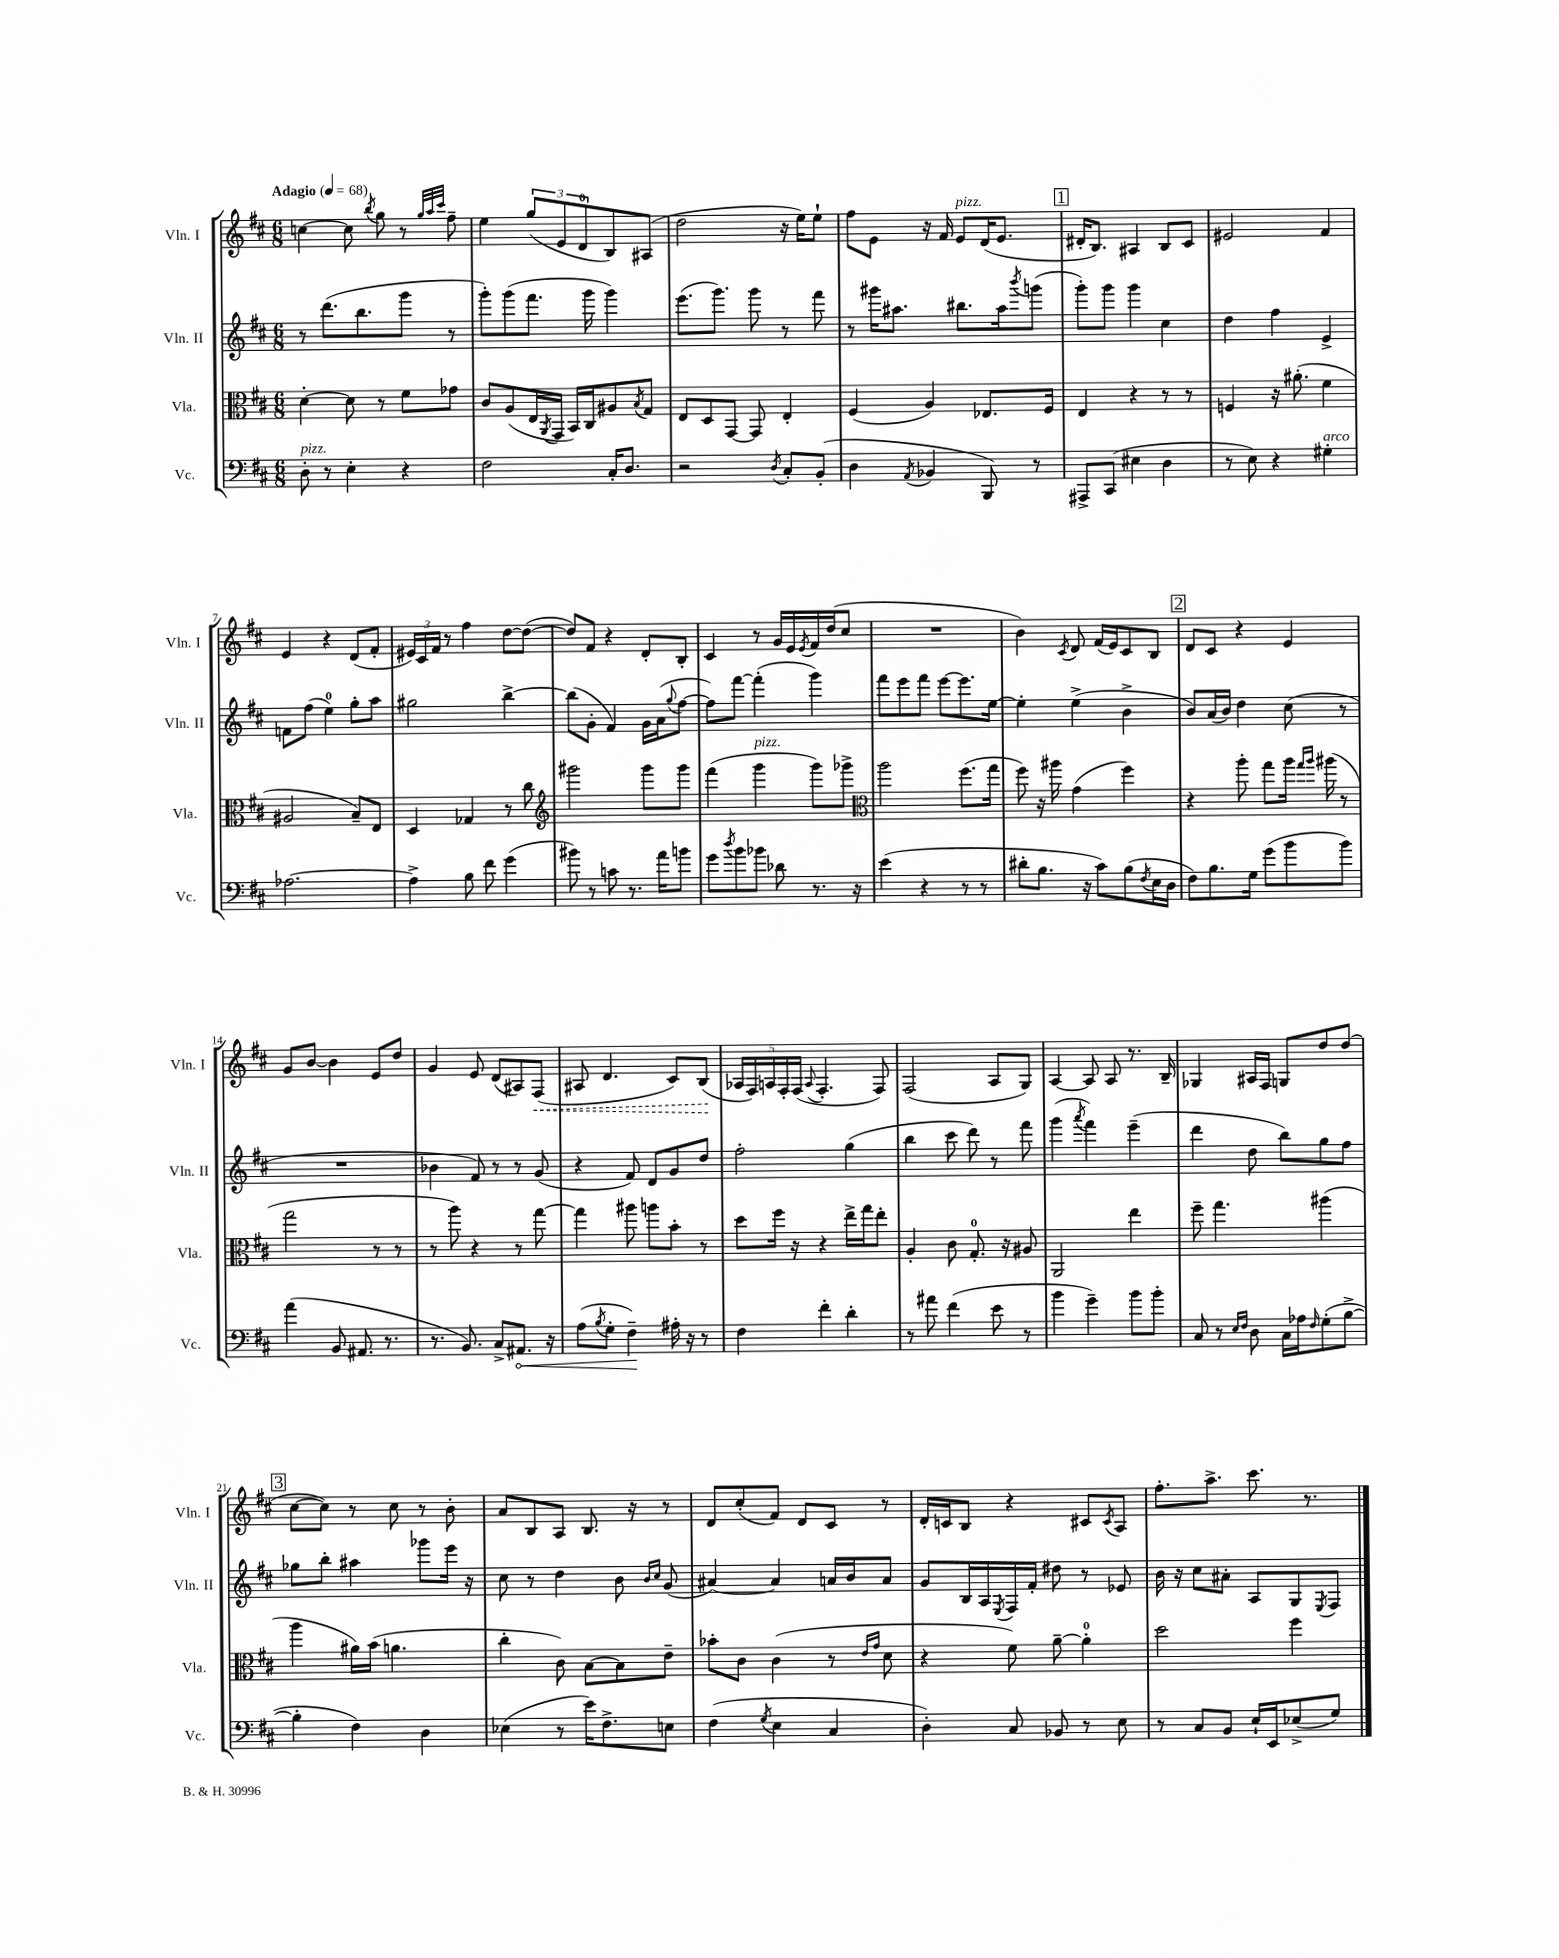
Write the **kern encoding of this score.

**kern	**dynam	**kern	**kern	**kern	**dynam
*part4	*part4	*part3	*part2	*part1	*part1
*staff4	*staff4	*staff3	*staff2	*staff1	*staff1
*I"Vc.	*	*I"Vla.	*I"Vln. II	*I"Vln. I	*
*I'Vc.	*	*I'Vla.	*I'Vln. II	*I'Vln. I	*
*clefF4	*	*clefC3	*clefG2	*clefG2	*
*k[f#c#]	*	*k[f#c#]	*k[f#c#]	*k[f#c#]	*
*M6/8	*	*M6/8	*M6/8	*M6/8	*
*MM68	*	*MM68	*MM68	*MM68	*
=1	=1	=1	=1	=1	=1
!	!	!	!	!LO:TX:a:B:t=Adagio	!
!LO:TX:a:i:t=pizz.	!	!	!	!	!
8D'\	.	[4d'\	8r	[4ccn\	.
8r	.	.	(8.ddd\L	.	.
4E'\	.	8d\]	.	8cc\]	.
.	.	.	8.bb\	.	.
.	.	.	.	8qbb/	.
.	.	8r	.	8gg\	.
4r	.	8f#\L	8ggg\J	8r	.
.	.	.	.	32qqgg/LLL	.
.	.	.	.	32qqaa/	.
.	.	.	.	32qqccc#/JJJ	.
.	.	8g-X\J	8r	8ff#~\	.
=2	=2	=2	=2	=2	=2
2F#\	.	8c#/L	8ggg'\L)	4ee\	.
.	.	(8A/	(8ggg\	.	.
.	.	16E/L	8.fff#\J	(12gg/L	.
.	.	8qAA/	.	.	.
.	.	16GG/JJ	.	.	.
.	.	.	.	12e/	.
.	.	16BB/LL)	.	.	.
.	.	.	.	12d/	.
.	.	16C#/J	16ggg\	.	.
16C#'/KL	.	8A#X/	4ggg\)	8B/)	.
8.D/J	.	.	.	.	.
.	.	8qB/	.	.	.
.	.	8G/J	.	(8A#X/J	.
=3	=3	=3	=3	=3	=3
2r	.	8E/L	(8.eee\L	2dd\	.
.	.	8D/	.	.	.
.	.	.	8.ggg\J)	.	.
.	.	[8GG/J	.	.	.
.	.	8GG/]	8ggg\	.	.
8qD/	.	.	.	.	.
8C#'/L	.	4E'/	8r	16r	.
.	.	.	.	16ee\KL)	.
(8BB'/J	.	.	8fff#\	8ee`\J	.
=4	=4	=4	=4	=4	=4
4D\	.	(4F#/	8r	8ff#\L	.
.	.	.	16ggg#X\KL	8e\J	.
.	.	.	8.aa#X\J	.	.
8qAA/	.	.	.	.	.
4BB-X/	.	4A/)	.	16r	.
.	.	.	.	16f#/	.
!	!	!	!	!LO:TX:a:i:t=pizz.	!
.	.	.	8.bb#X\L	8e/L	.
8BBB/)	.	8.E-X/L	.	(16d/K	.
.	.	.	16aa#\k	8.e/J	.
.	.	.	8qbbb/	.	.
8r	.	.	(8gggn\J	.	.
.	.	16F#/Jk	.	.	.
!!LO:REH:place=s1:t=1
=5	=5	=5	=5	=5	=5
8AAA#X^/L	.	4E/	8ggg'\L)	16d#X'/KL	.
.	.	.	.	8.B/J)	.
(8CC#/J	.	.	8ggg\J	.	.
4E#X\	.	4r	4ggg\	4A#X/	.
4D\	.	8r	4cc#\	8B/L	.
.	.	8r	.	8c#/J	.
=6	=6	=6	=6	=6	=6
8r	.	4Fn/	4dd\	2e#X/	.
8E\)	.	.	.	.	.
4r	.	16r	4ff#\	.	.
.	.	(8.a#X'\	.	.	.
!LO:TX:a:i:t=arco	!	!	!	!	!
4G#X'\	.	4f#\	4e^/	4f#/	.
!!LO:LB:g=z
=7	=7	=7	=7	=7	=7
[2.A-X\	.	2A#X/	8fn\L	4e/	.
.	.	.	(8ff#\J	.	.
.	.	.	4ee\)	4r	.
.	.	8B~/L)	8gg'\L	(8d/L	.
.	.	8E/J	8aa\J	8f#'/J	.
=8	=8	=8	=8	=8	=8
4A-^\]	.	4D/	2gg#X\	24e#X/LL)	.
.	.	.	.	24c#/	.
.	.	.	.	24f#/JJ	.
.	.	.	.	8r	.
8B\	.	4G-X/	.	4ff#\	.
8f#\	.	.	.	.	.
(4g\	.	8r	[4bb^\	[8dd\L	.
.	.	8cc#\	.	(8dd\J_	.
=9	=9	=9	=9	=9	=9
*	*	*clefG2	*	*	*
8b#X\)	.	2ggg#X\	(8bb\L]	8dd/L])	.
8r	.	.	8g'\J	8f#/J	.
8cn\	.	.	4f#/)	4r	.
8.r	.	.	.	.	.
.	.	8ggg#\L	16g\LL	8d'/L	.
16a\KL	.	.	(16a\J	.	.
.	.	.	8qqgg/	.	.
8bn\J	.	8ggg#\J	[8ff#\J	8B'/J	.
=10	=10	=10	=10	=10	=10
8g\L	.	(4fff#\	8ff#\L])	4c#/	.
8qdd/	.	.	.	.	.
8b\	.	.	[8fff#\J	.	.
!	!	!LO:TX:a:i:t=pizz.	!	!	!
8b-X\J	.	4ggg\	(4fff#'\]	8r	.
8d-X\	.	.	.	16g/LL	.
.	.	.	.	16e/	.
.	.	.	.	8qe/	.
8.r	.	8ggg\L)	4ggg\)	16f#/	.
.	.	.	.	(16dd/J	.
.	.	8ggg-X^\J	.	8cc#/J	.
16r	.	.	.	.	.
=11	=11	=11	=11	=11	=11
*	*	*clefC3	*	*	*
(4e\	.	2aa\	8fff#\L	2.r	.
.	.	.	8eee\	.	.
4r	.	.	8fff#\J	.	.
.	.	.	[8eee\L	.	.
8r	.	(8.ff#\L	8.eee\]	.	.
8r	.	.	.	.	.
.	.	16gg\Jk	[16ee\Jk	.	.
=12	=12	=12	=12	=12	=12
8d#X'\L	.	8ff#\)	4ee'\]	4b\)	.
8.B\J	.	16r	.	.	.
.	.	16aa#X\	.	.	.
.	.	.	.	8qc#/	.
.	.	(4g\	(4ee^\	8d/	.
16r	.	.	.	.	.
8c#\L)	.	.	.	(16f#/LL	.
.	.	.	.	16e/J)	.
(8B\	.	4ff#\)	4b^\	8c#/	.
8qF#/	.	.	.	.	.
16E\L	.	.	.	8B/J	.
16D\JJ	.	.	.	.	.
!!LO:REH:place=s1:t=2
=13	=13	=13	=13	=13	=13
8F#\L)	.	4r	8b/L)	8d/L	.
8.B\	.	.	(16a/L	8c#/J	.
.	.	.	16b/JJ)	.	.
.	.	8aa'\	4dd\	4r	.
16G\Jk	.	.	.	.	.
(8g\L	.	8gg\L	.	.	.
8b\	.	16aa\Jk	(8cc#\	4e/	.
.	.	16qqgg/LL	.	.	.
.	.	16qqaa/JJ	.	.	.
.	.	(16aa#X\	.	.	.
8b\J)	.	8r	8r	.	.
!!LO:LB:g=z
=14	=14	=14	=14	=14	=14
(4a\	.	2gg\	2.r	8g/L	.
.	.	.	.	[8b/J	.
8BB/	.	.	.	4b\]	.
8.AA#X/	.	.	.	.	.
.	.	8r	.	8e/L	.
8.r	.	.	.	.	.
.	.	8r	.	8dd/J	.
=15	=15	=15	=15	=15	=15
8.r	.	8r	4b-X\	4g/	.
.	.	8aa\)	.	.	.
8.BB/)	.	.	.	.	.
.	.	4r	8f#/)	8e/	.
8C#^/L	.	.	8r	(8d/L	.
!	!LO:HP:b	!	!	!	!
8.AA#X/J	<	8r	8r	8A#X/)	.
!	!	!	!	!	!LO:HP:b
.	.	[8gg\	(8g/	(8F#/J	<
16r	.	.	.	.	.
=16	=16	=16	=16	=16	=16
(8A\L	.	4gg\]	4r	8A#X/	.
8qB/	.	.	.	.	.
8G'\J	.	.	.	4.d/	.
4F#~\)	.	8aa#X\	8f#/)	.	.
.	.	8aan\L	8d/L	.	.
16A#X'\	[	8b'\J	8g/	8c#/L)	.
16r	.	.	.	.	.
8r	.	8r	8dd/J	(8B/J	.
.	.	.	.	.	[
=17	=17	=17	=17	=17	=17
4F#\	.	8dd\L	2ff#'\	20A-X/LL	.
.	.	.	.	20F#/)	.
.	.	.	.	20An/	.
.	.	16ff#\Jk	.	.	.
.	.	.	.	20F#'/	.
.	.	16r	.	.	.
.	.	.	.	(20F#/JJ	.
.	.	.	.	8qqA/	.
4f#'\	.	4r	.	4.F#'/	.
4d'\	.	16ee^\LL	(4gg\	.	.
.	.	16gg\J	.	.	.
.	.	8ee'\J	.	8F#/)	.
=18	=18	=18	=18	=18	=18
8r	.	4A'/	4bb\	(2F#/	.
8a#X\	.	.	.	.	.
(4f#\	.	8c#\	8ccc#\	.	.
.	.	8.G'/	8ddd\)	.	.
8e\	.	.	8r	8A/L	.
.	.	16r	.	.	.
8r	.	8A#X/	8fff#\	8G/J)	.
=19	=19	=19	=19	=19	=19
4b\	.	2AA/	(4ggg\	[4A/	.
.	.	.	8qaaa/	.	.
4g~\)	.	.	4fff#\)	8A/]	.
.	.	.	.	8A/	.
8b\L	.	4ee\	(4eee~\	8.r	.
8b'\J	.	.	.	.	.
.	.	.	.	16B~/	.
=20	=20	=20	=20	=20	=20
8C#/	.	8ff#~\	4ddd\	4G-X/	.
8r	.	4.gg\	.	.	.
16qqE/LL	.	.	.	.	.
16qqF#/JJ	.	.	.	.	.
8D\	.	.	8dd\	16A#X/LL	.
.	.	.	.	16F#/JJ	.
16C#\LL	.	.	8bb\L)	8Gn/L	.
16A-X\J	.	.	.	.	.
16qqF#/	.	.	.	.	.
(8G'\	.	(4aa#X\	8gg\	8dd/	.
[8B^\J	.	.	8ff#\J	(8dd/J	.
!!LO:LB:g=z
!!LO:REH:place=s1:t=3
=21	=21	=21	=21	=21	=21
4B'\]	.	4aa\	8gg-X\L	[8cc#\L	.
.	.	.	8bb'\J	8cc#\J])	.
4F#\)	.	16a#X\LL)	4aa#X\	8r	.
.	.	(16b\JJ	.	.	.
.	.	4.an\	.	8cc#\	.
4D\	.	.	8ggg-X\L	8r	.
.	.	.	16eee\Jk	8b'\	.
.	.	.	16r	.	.
=22	=22	=22	=22	=22	=22
(4E-X\	.	4cc#'\	8cc#\	8a/L	.
.	.	.	8r	8B/	.
8r	.	8c#\)	4dd\	8A/J	.
16e\KL)	.	[8B\L	.	8.B/	.
8.F#^\	.	.	.	.	.
.	.	8B\]	8b\	.	.
.	.	.	.	16r	.
.	.	.	16qqb/LL	.	.
.	.	.	16qqcc#/JJ	.	.
8En\J	.	8e~\J	(8g/	8r	.
=23	=23	=23	=23	=23	=23
(4F#\	.	8b-X'\L	[4a#X/)	8d/L	.
.	.	8c#\J	.	(8cc#'/	.
8qG/	.	.	.	.	.
4E\	.	(4c#\	4a#/]	8f#/J)	.
.	.	.	.	8d/L	.
4C#/	.	8r	16an/LL	8c#/J	.
.	.	.	16b/J	.	.
.	.	16qqe/LL	.	.	.
.	.	16qqg/JJ	.	.	.
.	.	8d\	8a/J	8r	.
=24	=24	=24	=24	=24	=24
4D'\)	.	4r	8g/L	16d'/LL	.
.	.	.	.	16cn/J	.
.	.	.	16B/L	8B/J	.
.	.	.	16A/	.	.
.	.	.	8qE/	.	.
8C#/	.	8f#\)	16F#/	4r	.
.	.	.	16f#'/JJ	.	.
8BB-X/	.	[8a~\	8dd#X\	.	.
8r	.	4a'\]	8r	8c#X/L	.
.	.	.	.	8qc#/	.
8E\	.	.	8e-X/	8A/J	.
=25	=25	=25	=25	=25	=25
8r	.	2dd\	16b\	8.ff#'\L	.
.	.	.	16r	.	.
8C#/L	.	.	8cc#\L	.	.
.	.	.	.	8.aa^\J	.
8BB/J	.	.	8a#X'\J	.	.
16E`/LL	.	.	8A/L	8.ccc#\	.
16EE/J	.	.	.	.	.
(8E-X^/	.	4ff#\	8G/	.	.
.	.	.	.	8.r	.
.	.	.	8qE/	.	.
8G/J)	.	.	8F#/J	.	.
==	==	==	==	==	==
*-	*-	*-	*-	*-	*-
